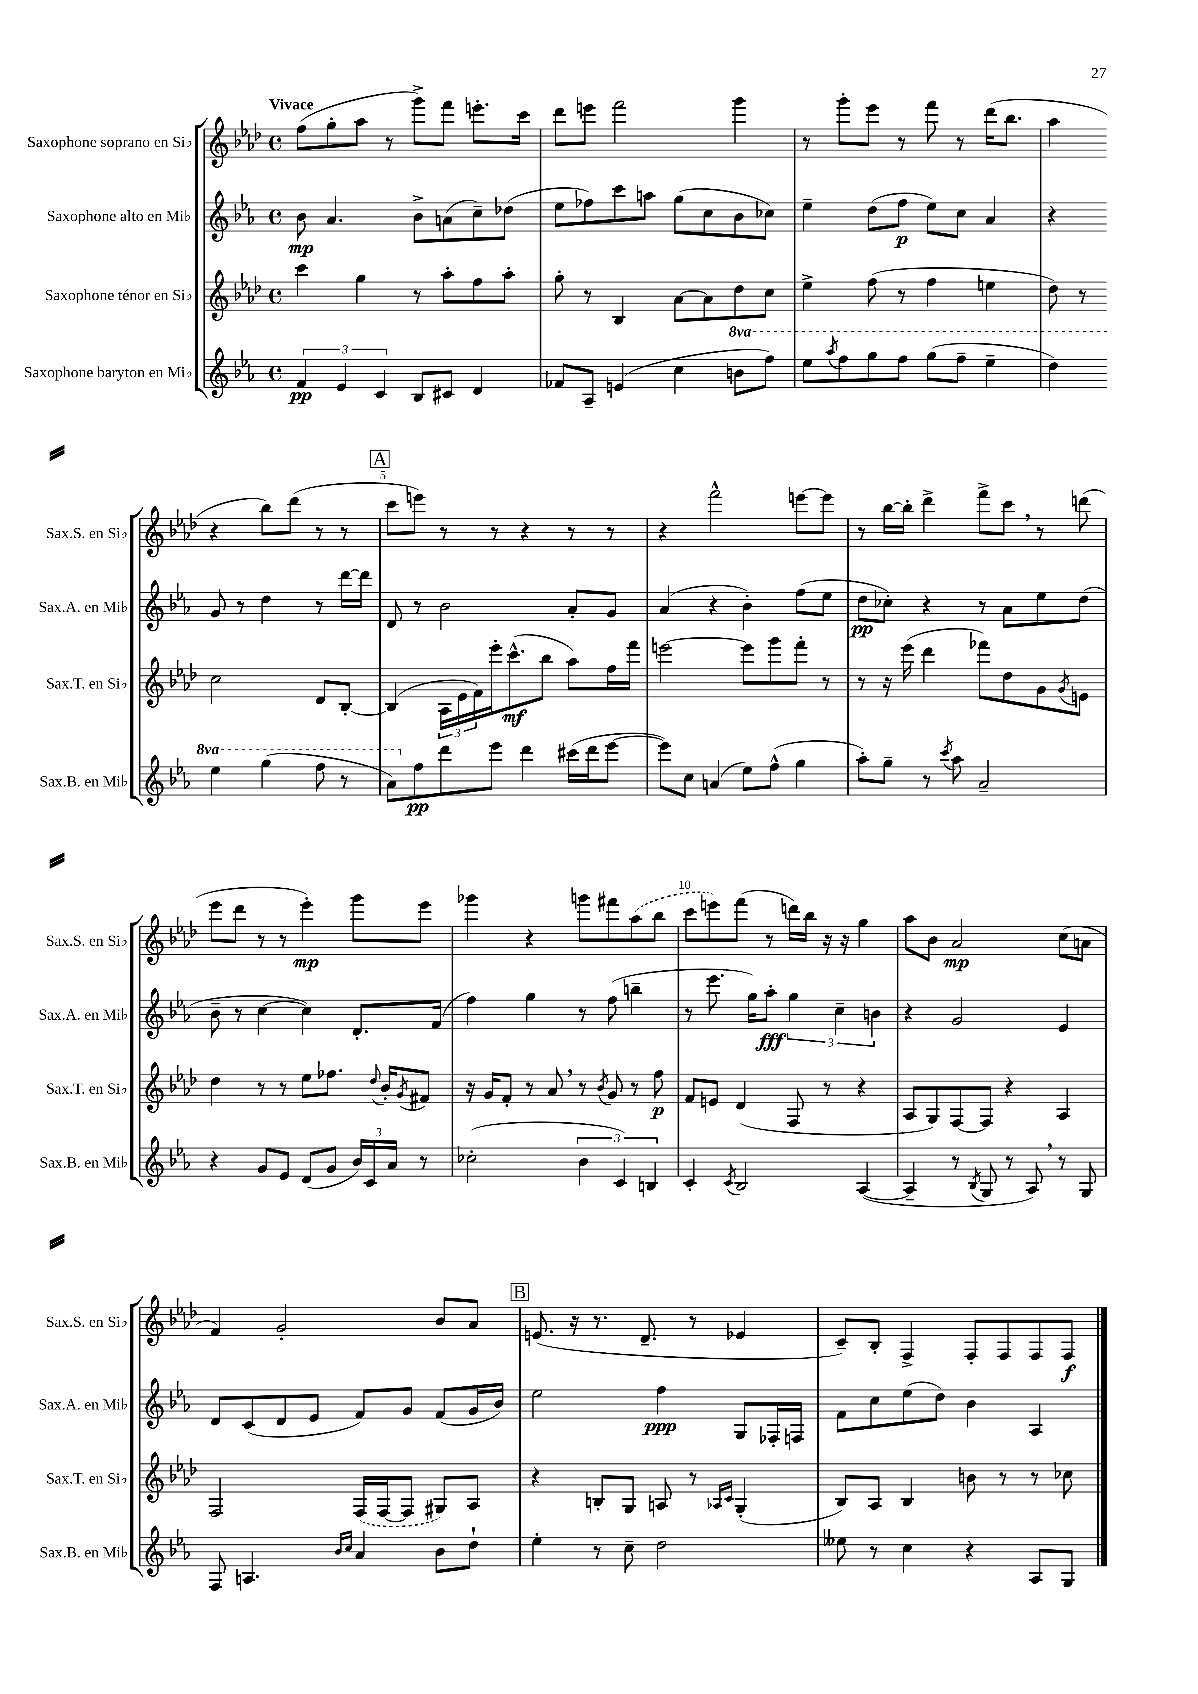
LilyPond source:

<<
\new StaffGroup <<
\new Staff = "s0" \with { instrumentName = "Saxophone soprano en Sib" shortInstrumentName = "Sax.S. en Sib" } {
    \clef treble \key aes \major \defaultTimeSignature \time 4/4 \tempo "Vivace"
    f''8( g''8-. aes''8 r8 g'''8->) f'''8 e'''8.-. c'''16 |
    des'''8 e'''8 f'''2 g'''4 |
    r8 g'''8-. ees'''8 r8 f'''8 r8 des'''16( bes''8. |
    aes''4 r4 bes''8) des'''8( r8 r8 |
    \mark \markup { \box "A" } c'''8 e'''8) r8 r8 r4 r8 r8 |
    r4 f'''2-^ e'''8~ e'''8 |
    r8 bes''16~ bes''16-. des'''4-> f'''8-> c'''8 \breathe r8 d'''8( |
    ees'''8 des'''8 r8 r8 ees'''4-.\mp) g'''8 ees'''8 |
    ges'''4 r4 g'''8 fis'''8 \once \slurDashed aes''8( bes''8 |
    c'''8 e'''8) f'''8( r8 d'''16) bes''16 r16 r16 g''4 |
    aes''8 bes'8 aes'2\mp c''8( a'8 |
    f'4) g'2-. bes'8 aes'8 |
    \mark \markup { \box "B" } e'8.( r16 r8. des'8.-- r8 ees'4 |
    c'8--) bes8-. f4-> f8-. f8 f8 f8\f \bar "|." |
}
\new Staff = "s1" \with { instrumentName = "Saxophone alto en Mib" shortInstrumentName = "Sax.A. en Mib" } {
    \clef treble \key ees \major \defaultTimeSignature \time 4/4
    bes'8\mp aes'4. bes'8-> a'8( c''8--) des''8( |
    ees''8 fes''8) c'''8 a''8 g''8( c''8 bes'8 ces''8) |
    ees''4-- d''8( f''8\p ees''8) c''8 aes'4 |
    r4 g'8 r8 d''4 r8 d'''16~ d'''16 |
    \mark \markup { \box "A" } d'8 r8 bes'2 aes'8-. g'8 |
    aes'4( r4 bes'4-.) f''8( ees''8 |
    d''8\pp ces''8-.) r4 r8 aes'8 ees''8 d''8( |
    bes'8-- r8 c''4~ c''4) d'8.-. f'16( |
    f''4) g''4 r8 f''8( b''4-- |
    r8 ees'''8. g''16) aes''8-.\fff \tuplet 3/2 { g''4 c''4-- b'4 } |
    r4 g'2 ees'4 |
    d'8 c'8( d'8 ees'8 f'8) g'8 f'8( g'16 bes'16) |
    \mark \markup { \box "B" } ees''2 f''4\ppp g8 fes16-. f16 |
    f'8 c''8 ees''8( d''8) bes'4 aes4 \bar "|." |
}
\new Staff = "s2" \with { instrumentName = "Saxophone ténor en Sib" shortInstrumentName = "Sax.T. en Sib" } {
    \clef treble \key aes \major \defaultTimeSignature \time 4/4
    c'''4 g''4 r8 aes''8-. f''8 aes''8-. |
    g''8-. r8 bes4 aes'8~ aes'8 des''8 c''8 |
    ees''4-> f''8( r8 f''4 e''4 |
    des''8) r8 c''2 des'8 bes8~-. |
    \mark \markup { \box "A" } bes4( \tuplet 3/2 { aes16 ees'16 f'16) } ees'''16-. c'''8.-^\mf( bes''8 aes''8) f''16 f'''16 |
    e'''2~ e'''8 g'''8 f'''8-. r8 |
    r8 r16 ees'''16( des'''4 fes'''8) des''8 g'8 \acciaccatura { g'8 } e'8 |
    des''4 r8 r8 ees''8 fes''8. \appoggiatura { des''8 } bes'16-. \acciaccatura { g'8 } fis'8 |
    r16 g'16 f'8-. r8 aes'8 \breathe r8 \acciaccatura { bes'8 } g'8 r8 f''8\p |
    f'8 e'8 des'4( f8 r8 r4 |
    aes8 g8) f8~ f8 r4 aes4 |
    f2 \once \slurDashed f16( f16~ f8 gis8) aes8 |
    \mark \markup { \box "B" } r4 b8-. g8 a8 r8 \grace { aes16 c'16 } g4-.( |
    bes8) aes8 bes4 b'8 r8 r8 ces''8 \bar "|." |
}
\new Staff = "s3" \with { instrumentName = "Saxophone baryton en Mib" shortInstrumentName = "Sax.B. en Mib" } {
    \clef treble \key ees \major \defaultTimeSignature \time 4/4 \set Staff.ottavationMarkups = #ottavation-simple-ordinals
    \tuplet 3/2 { f'4\pp ees'4 c'4 } bes8 cis'8 d'4 |
    fes'8 aes8-- e'4( c''4 \ottava #1 b''8 f'''8) |
    ees'''8 \acciaccatura { aes'''8 } f'''8 g'''8 f'''8 g'''8( f'''8-- ees'''4-- |
    d'''4) ees'''4 g'''4( f'''8 r8 |
    \mark \markup { \box "A" } aes''8) \ottava #0 f''8\pp d'''8 ees'''8 d'''4 cis'''16( d'''16 ees'''8~ |
    ees'''8) c''8 a'4( ees''8) f''8-^( g''4 |
    aes''8-.) g''8-- r8 \acciaccatura { c'''8 } aes''8 aes'2-- |
    r4 g'8 ees'8 d'8( g'8 \tuplet 3/2 { bes'16) c'16 aes'16 } r8 |
    ces''2-.( \tuplet 3/2 { bes'4 c'4) b4 } |
    c'4-. \acciaccatura { c'8 } bes2 aes4~( |
    aes4-- r8 \acciaccatura { bes8 } g8 r8 aes8) \breathe r8 g8 |
    f8 a4. \grace { bes'16 c''16 } aes'4 bes'8 d''8-! |
    \mark \markup { \box "B" } ees''4-. r8 c''8-- d''2 |
    eeses''8 r8 c''4 r4 aes8 g8 \bar "|." |
}
>>
>>
\layout { \context { \Score \override BarNumber.break-visibility = ##(#f #t #t) barNumberVisibility = #(every-nth-bar-number-visible 5) } }
